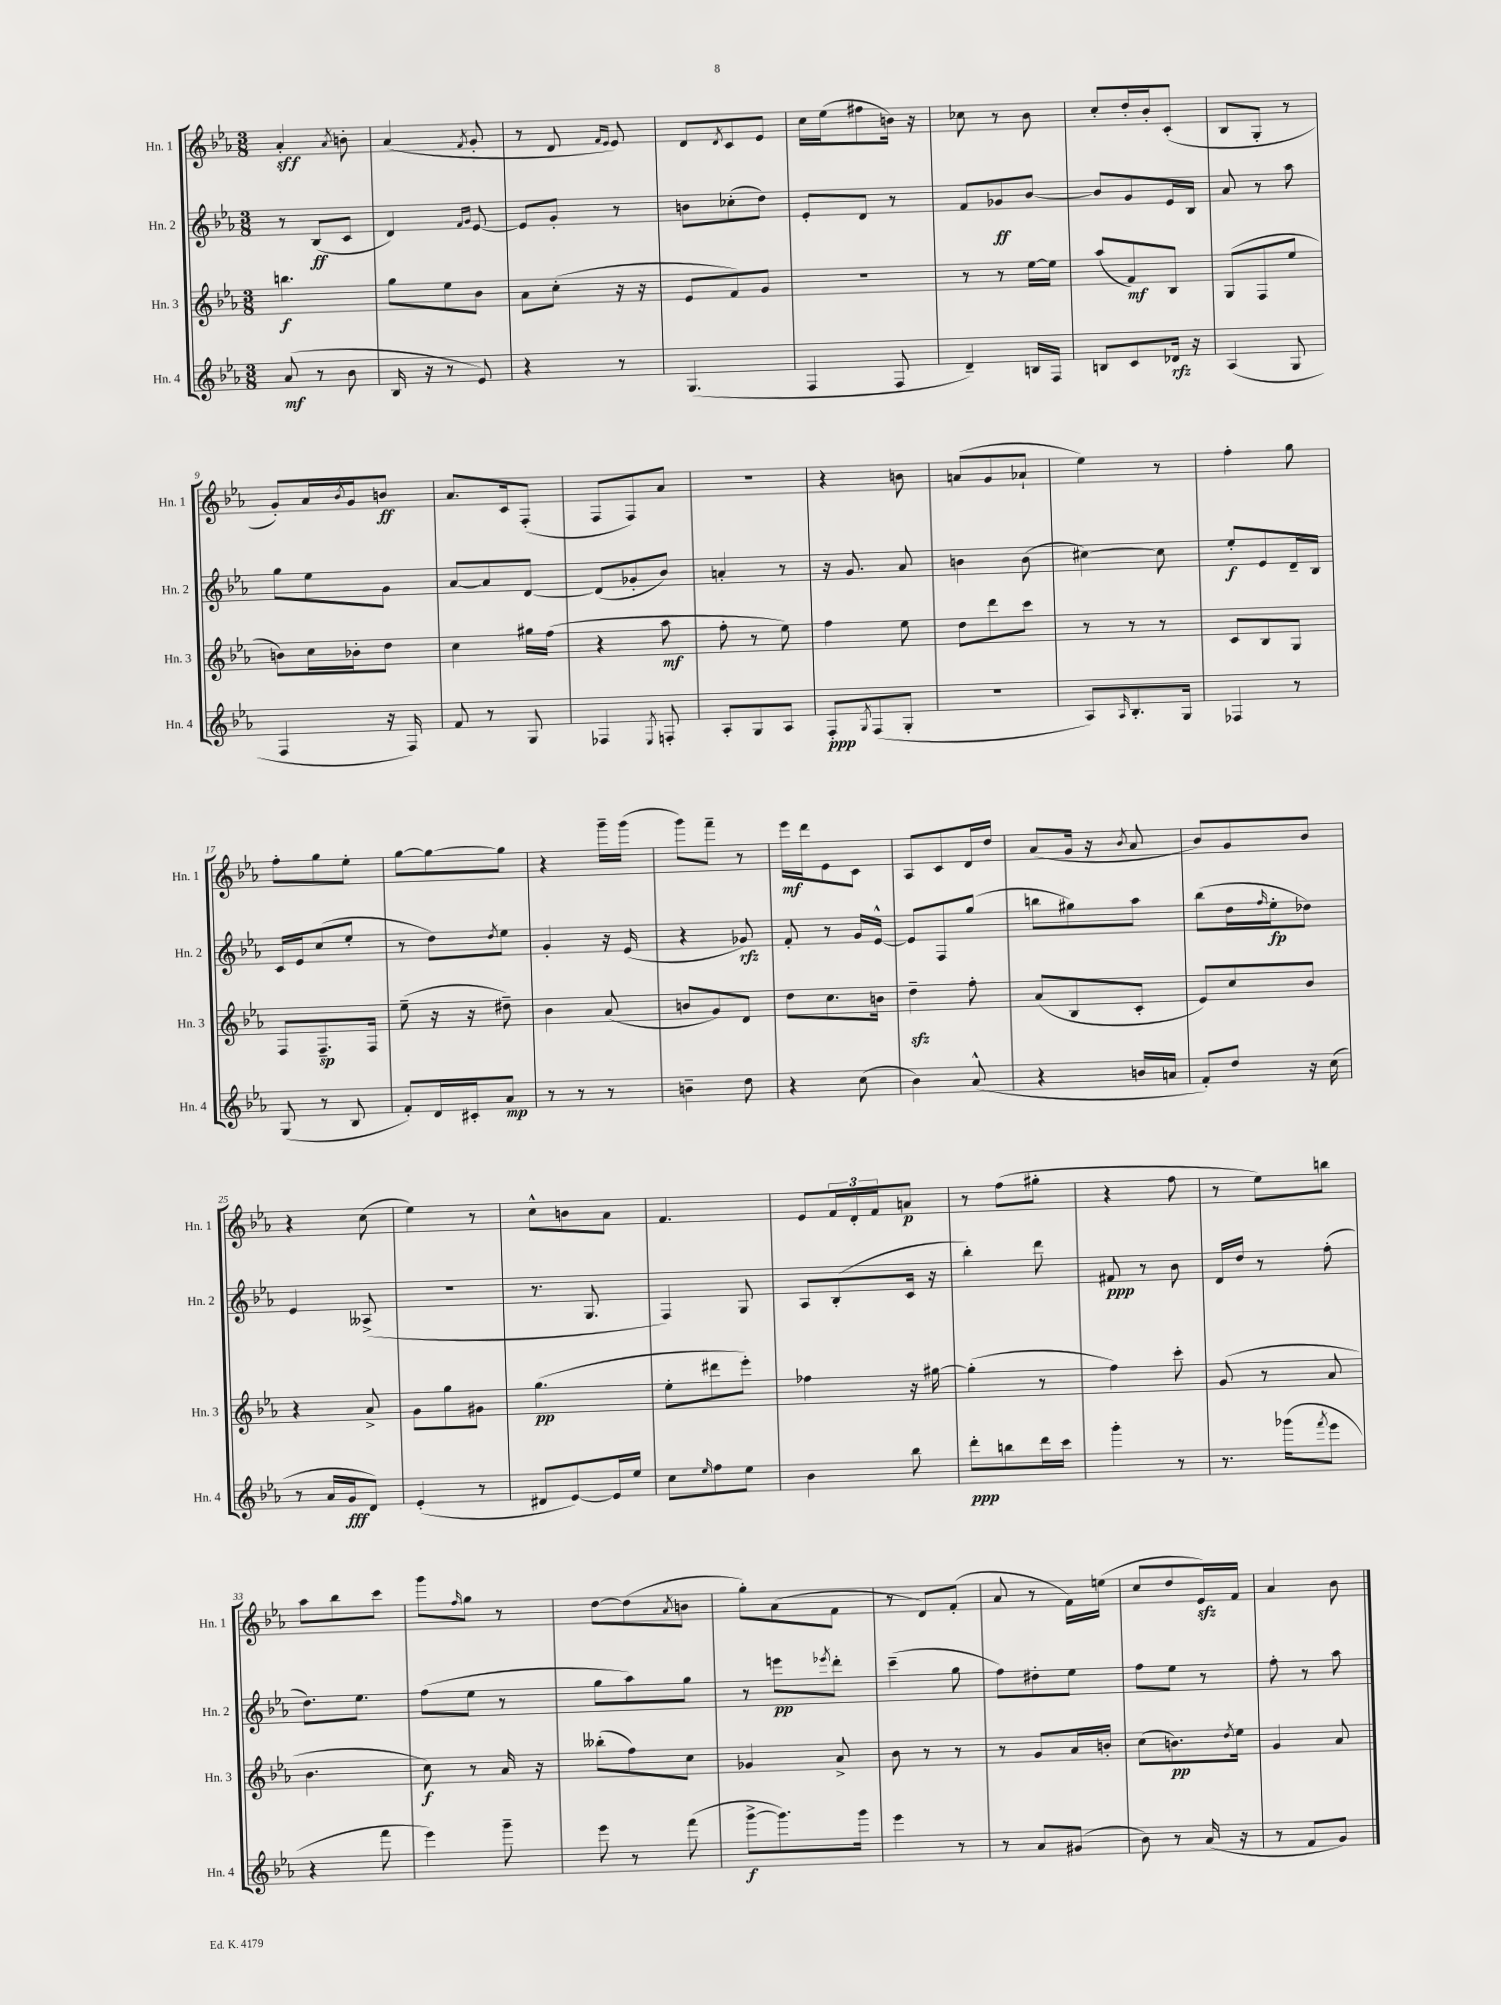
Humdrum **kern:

**kern	**kern	**kern	**kern
*staff4	*staff3	*staff2	*staff1
*clefG2	*clefG2	*clefG2	*clefG2
*k[b-e-a-]	*k[b-e-a-]	*k[b-e-a-]	*k[b-e-a-]
*M3/8	*M3/8	*M3/8	*M3/8
(8a-	4.bb	8r	4a-'
8r	.	(8B-	.
.	.	.	8qa-
8b-	.	8c	8b'
=	=	=	=
16B-	8gg	4d)	(4a-
16r	.	.	.
8r	8ee-	.	.
.	.	16qqf	.
.	.	16qqg	8qf
8e-)	8b-	[8e-	8g'
=	=	=	=
4r	8a-	8e-]	8r
.	(8cc'	8g'	8d
.	.	.	16qqf
.	.	.	16qqe-
8r	16r	8r	8e-)
.	16r	.	.
=	=	=	=
(4.G	8e-	8b	8d
.	.	.	8qd
.	8f)	(8cc-'	8c
.	8g	8dd)	8e-
=	=	=	=
4F	4.r	8e-'	16cc
.	.	.	(16ee-
.	.	8d	8ff#
8F	.	8r	16b)
.	.	.	16r
=	=	=	=
4d~)	8r	8f	8cc-
.	8r	8g-	8r
16B	[16ee-	[8b-	8b-
16F	16ee-]	.	.
=	=	=	=
8B	(8aa-	8b-]	8cc'
8c	8f)	8g	16dd'
.	.	.	16b-'
16d-	8B-	16e-	(8c'
16r	.	16B-	.
=	=	=	=
(4A-	(8G	8a-	8B-
.	8F	8r	8G'
8G	8ee-	8aa-	8r
=	=	=	=
4F	8b)	8gg	8g')
.	16cc	8ee-	16a-
.	.	.	8qb-
.	16b-'	.	16g
16r	8dd	8g	8b
16F)	.	.	.
=	=	=	=
8f	4cc	[8a-	8.a-
8r	.	8a-]	.
.	.	.	16c
8G	16gg#	[8d	(8F'
.	(16ff	.	.
=	=	=	=
4F-	4r	(8d]	8F
.	.	8g-'	8F)
8qE-	.	.	.
8F'	8aa-	8b-)	8a-
=	=	=	=
8A-'	8ff'	4a'	4.r
8G	8r	.	.
8A-	8ee-)	8r	.
=	=	=	=
8F'	4ff	16r	4r
.	.	8.g	.
8qG	.	.	.
(8F	.	.	.
8G'	8ee-	8a-	8b
=	=	=	=
4.r	8dd	4b	(8a
.	8ddd	.	8g
.	8ccc	(8b	8a-`
=	=	=	=
8A-)	8r	[4cc#)	4ee-)
16qqA-	.	.	.
8.B-'	8r	.	.
.	8r	8cc#]	8r
16G	.	.	.
=	=	=	=
4F-	8c	8ee-'	4ff'
.	8B-	8e-	.
8r	8G	16d~	8gg
.	.	16B-	.
=	=	=	=
(8G	8F	16c	8ff'
.	.	16e-	.
8r	8.F~	(8cc	8gg
8B-	.	8ee-'	8ee-'
.	16F	.	.
=	=	=	=
8f')	(8ee-~	8r	[8gg
16d	16r	8dd)	8gg_
16c#'	16r	.	.
.	.	8qdd	.
8a-	8dd#~)	8ee-	8gg]
=	=	=	=
8r	4b-	4g'	4r
8r	.	.	.
8r	(8a-	16r	16ggg~
.	.	(16e-	(16ggg
=	=	=	=
4b~	8b	4r	8ggg)
.	8g)	.	8fff~
8dd	8d	8g-)	8r
=	=	=	=
4r	8dd	8f'	16eee-
.	.	.	16ddd
.	8.cc	8r	8e-
(8cc	.	16g	8c
.	16b	[16e-^^	.
=	=	=	=
4b-)	4dd~	8e-]	8A-
.	.	8F	8c
(8a-^^	8ff'	(8gg	16d
.	.	.	16dd
=	=	=	=
4r	(8a-	8bb	(8a-
.	8B-	8gg#)	16g
.	.	.	16r
.	.	.	8qb-
16b	8c'	8aa-	8a-
16a	.	.	.
=	=	=	=
8f')	8e-)	(8bb-	8b-)
8dd	8cc	16dd	8g
.	.	16qqff	.
.	.	16ee-'	.
16r	8b-	8dd-)	8b-
(16cc	.	.	.
=	=	=	=
8r	4r	4e-	4r
16a-	.	.	.
16g	.	.	.
8d)	8a-^	(8A--^	(8cc
=	=	=	=
(4e-'	8g	4.r	4ee-)
.	8gg	.	.
8r	8g#	.	8r
=	=	=	=
8d#	(4.gg	8.r	8cc^^
[8e-)	.	.	8b
.	.	8.G	.
16e-]	.	.	8a-
16ee-	.	.	.
=	=	=	=
8cc	8ee-'	4F)	4.f
16qqee-	.	.	.
8ff	8ddd#	.	.
8ee-	8eee-')	8G	.
=	=	=	=
4b-	4ff-	8A-	8e-
.	.	(8B-'	24f
.	.	.	24d'
.	.	.	24f
8bb-	16r	16c	8a
.	[16gg#	16r	.
=	=	=	=
8ddd'	(4gg#']	4bb-')	8r
8bb	.	.	(8ff
16ddd	8r	8ddd	8gg#'
16ccc	.	.	.
=	=	=	=
4ggg'	4ff)	8f#	4r
.	.	8r	.
8r	8ccc'	8b-	8ff
=	=	=	=
8.r	(8g	16d	8r
.	.	16dd	.
.	8r	8r	8ee-)
(16ggg-	.	.	.
8qfff	.	.	.
8eee-	8a-	(8ff'	8bb
=	=	=	=
4r	4.b-	8.dd)	8aa-
.	.	.	8bb-
.	.	8.ee-	.
8fff	.	.	8ccc
=	=	=	=
4eee-)	8cc)	(8ff	8ggg
.	.	.	16qqff
.	8r	8ee-	8gg
8ggg~	16a-	8r	8r
.	16r	.	.
=	=	=	=
8eee-	(8bb--'	8gg	[8dd
8r	8ff)	8aa-)	(8dd]
.	.	.	8qa-
(8fff	8cc	8gg	8b
=	=	=	=
[8ggg^	4g-	8r	8gg')
8.ggg])	.	8eee	(8a-
.	.	8qeee-	.
.	8a-^	8ddd'	8f
16ggg	.	.	.
=	=	=	=
4eee-	8b-	(4ccc~	8r
.	8r	.	8d)
8r	8r	8gg	(8f'
=	=	=	=
8r	8r	8ff)	8a-
8a-	8g	8dd#'	8r
(8g#	16a-	8ee-	16f)
.	16b'	.	(16ee
=	=	=	=
8b-)	(8cc	8ff	8cc
8r	8.b)	8ee-	8dd
(16a-	.	8r	16e-)
.	8qdd	.	.
16r	16ee-	.	16f
=	=	=	=
8r	4g	8ff'	4a-
8f	.	8r	.
8g)	8a-	8aa-	8b-
==	==	==	==
*-	*-	*-	*-
